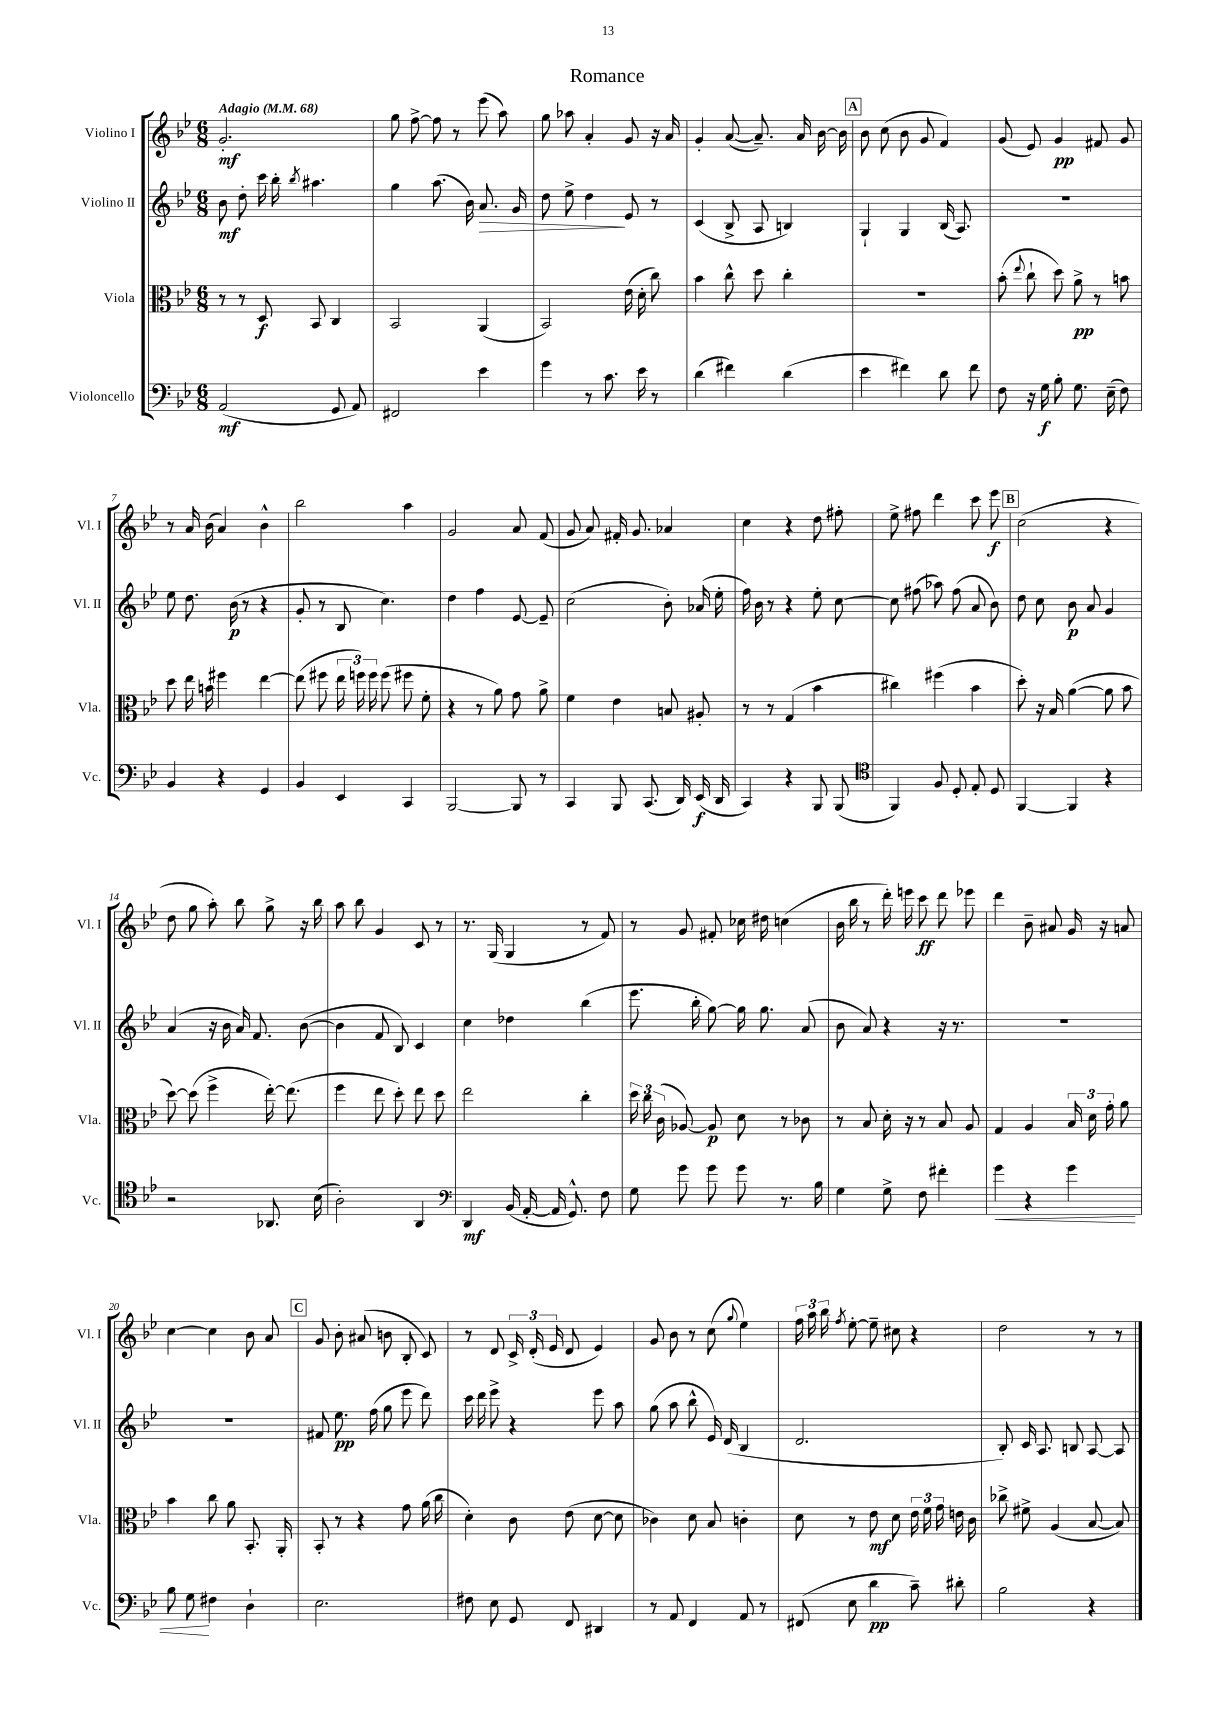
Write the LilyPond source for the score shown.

\header { title = "Romance" }
<<
\new StaffGroup <<
\new Staff = "s0" \with { instrumentName = "Violino I" shortInstrumentName = "Vl. I" } {
    \clef treble \key bes \major \numericTimeSignature \time 6/8 \tempo "Adagio" 4 = 68
    \autoBeamOff g'2.-.\mf |
    g''8 f''8~-> f''8 r8 ees'''8( a''8) |
    g''8 aes''8 a'4-. g'8 r16 a'16 |
    g'4-. a'8~( a'8.--) a'16 bes'16~ bes'16 |
    \mark \markup { \box "A" } bes'8 c''8( bes'8 g'8 f'4) |
    g'8( ees'8) g'4\pp fis'8 g'8 |
    r8 a'16 bes'16( a'4) bes'4-^ |
    bes''2 a''4 |
    g'2 a'8 f'8( |
    g'8 a'8) fis'16-. g'8. aes'4 |
    c''4 r4 d''8 fis''8-. |
    ees''8-> fis''8 d'''4 c'''8 ees'''8\f |
    \mark \markup { \box "B" } c''2( r4 |
    d''8 g''8 a''8-.) bes''8 g''8-> r16 bes''16 |
    a''8 bes''8 g'4 c'8 r8 |
    r8. g16( g4 r8 f'8) |
    r8 g'8 fis'8-. ces''16 dis''16 c''4( |
    bes'16 bes''16 r8 d'''16-.) e'''16 c'''8\ff d'''8 ees'''8 |
    d'''4 bes'8-- ais'8 g'16 r16 a'8 |
    c''4~ c''4 bes'8 a'8 |
    \mark \markup { \box "C" } g'8 bes'8-. ais'8( b'8 bes8-. c'8) |
    r8 d'8 \tuplet 3/2 { c'16-> d'16-.( ees'16 } d'8 ees'4) |
    g'8 bes'8 r8 c''8( \appoggiatura { g''8 } ees''4) |
    \tuplet 3/2 { f''16 a''16 bes''16 } \acciaccatura { f''8 } ees''8~-. ees''8-- cis''8 r4 |
    d''2 r8 r8 \bar "|." |
}
\new Staff = "s1" \with { instrumentName = "Violino II" shortInstrumentName = "Vl. II" } {
    \clef treble \key bes \major \numericTimeSignature \time 6/8
    \autoBeamOff bes'8\mf d''8-. c'''16 bes''16-. \acciaccatura { bes''8 } ais''4. |
    g''4 a''8.( bes'16) a'8.\> g'16 |
    d''8 ees''8-> d''4\! ees'8 r8 |
    c'4( bes8-> a8 b4) |
    \mark \markup { \box "A" } g4-! g4 bes16( a8.) |
    R2. |
    ees''8 d''8. bes'16\p( r8 r4 |
    g'8-. r8 bes8 c''4.) |
    d''4 f''4 ees'8~ ees'8-- |
    c''2( bes'8-.) aes'16( ees''16-. |
    f''16) bes'16 r8 r4 ees''8-. c''8~ |
    c''8 fis''8( aes''8) fis''8( a'8 bes'8) |
    \mark \markup { \box "B" } d''8 c''8 bes'8\p a'8 g'4 |
    a'4( r16 bes'16 a'16) f'8. bes'8~( |
    bes'4 f'8 bes8) c'4 |
    c''4 des''4 bes''4( |
    ees'''8. bes''16-. g''8~) g''16 g''8. a'8( |
    bes'8 a'8) r4 r16 r8. |
    R2. |
    R2. |
    \mark \markup { \box "C" } fis'8 ees''8.\pp f''16( g''8 ees'''8 d'''8) |
    c'''16 d'''16 ees'''8-> r4 ees'''8 a''8 |
    g''8( a''8 bes''8-^ ees'16) d'16( bes4 |
    d'2. |
    bes8-.) c'16 a8. b8 a8~ a8 \bar "|." |
}
\new Staff = "s2" \with { instrumentName = "Viola" shortInstrumentName = "Vla." } {
    \clef alto \key bes \major \numericTimeSignature \time 6/8
    \autoBeamOff r8 r8 d8\f bes,8 c4 |
    bes,2 a,4( |
    bes,2) ees'16( d'16-. c''8) |
    bes'4 c''8-^ d''8 c''4-. |
    \mark \markup { \box "A" } R2. |
    bes'8-.( \appoggiatura { ees''8 } c''8-! d''8) a'8->\pp r8 b'8 |
    d''8 ees''16 b'16 fis''4 ees''4~ |
    ees''8( fis''8 \tuplet 3/2 { ees''16 f''16) f''16 } f''8( fis''8 f'8-. |
    r4 r8 a'8) g'8 a'8-> |
    f'4 ees'4 b8 ais8-. |
    r8 r8 g4( bes'4 |
    cis''4) fis''4( bes'4 |
    \mark \markup { \box "B" } d''8-.) r16 bes16 a'4~( a'8 bes'8 |
    d''8~) d''8( f''4-> ees''16~-.) ees''8.( |
    f''4 ees''8 d''8-.) ees''8 d''8 |
    ees''2 c''4-. |
    \tuplet 3/2 { d''16 c''16 c'16( } aes8~) aes8\p d'8 r8 ces'8 |
    r8 bes8 d'16-. r16 r8 bes8 a8 |
    g4 a4 \tuplet 3/2 { bes16 d'16 g'16-. } a'8 |
    bes'4 c''8 a'8 bes,8.-. a,16-. |
    \mark \markup { \box "C" } bes,8-. r8 r4 g'8 a'16( c''16 |
    d'4-.) c'8 ees'8( d'8~ d'8 |
    ces'4) d'8 bes8 c'4-. |
    d'8 r8 ees'8\mf d'8 \tuplet 3/2 { ees'16 f'16 g'16 } e'16 c'16 |
    ces''8-> fis'8-> a4( bes8~ bes8) \bar "|." |
}
\new Staff = "s3" \with { instrumentName = "Violoncello" shortInstrumentName = "Vc." } {
    \clef bass \key bes \major \numericTimeSignature \time 6/8
    \autoBeamOff a,2\mf( g,8 a,8) |
    fis,2 ees'4 |
    g'4 r8 c'8. ees'16 r8 |
    d'4( fis'4) d'4( |
    \mark \markup { \box "A" } ees'4 fis'4) d'8 fis'8 |
    f8 r16 g16\f bes8-. g8. ees16--( f8) |
    bes,4 r4 g,4 |
    bes,4 ees,4 c,4 |
    bes,,2~ bes,,8 r8 |
    c,4 bes,,8 c,8.( d,16) ees,16\f( d,16 |
    c,4) r4 bes,,8 bes,,8( |
    \clef tenor f,4) f8 d8-. ees8-. d8 |
    \mark \markup { \box "B" } f,4~ f,4 r4 |
    r2 aes,8. bes16( |
    a2-.) a,4 |
    \clef bass d,4\mf bes,16( a,16~-. a,16 g,8.-^) f8 |
    g8 g'8 g'8 g'8 r8. bes16 |
    g4 g8-> f8 fis'4-. |
    g'4\< r4 g'4 |
    bes8 g8\! fis4 d4-! |
    \mark \markup { \box "C" } ees2. |
    fis8 ees8 g,8 f,8 dis,4 |
    r8 a,8 f,4 a,8 r8 |
    fis,8( ees8 d'4\pp c'8--) dis'8-. |
    bes2 r4 \bar "|." |
}
>>
>>
